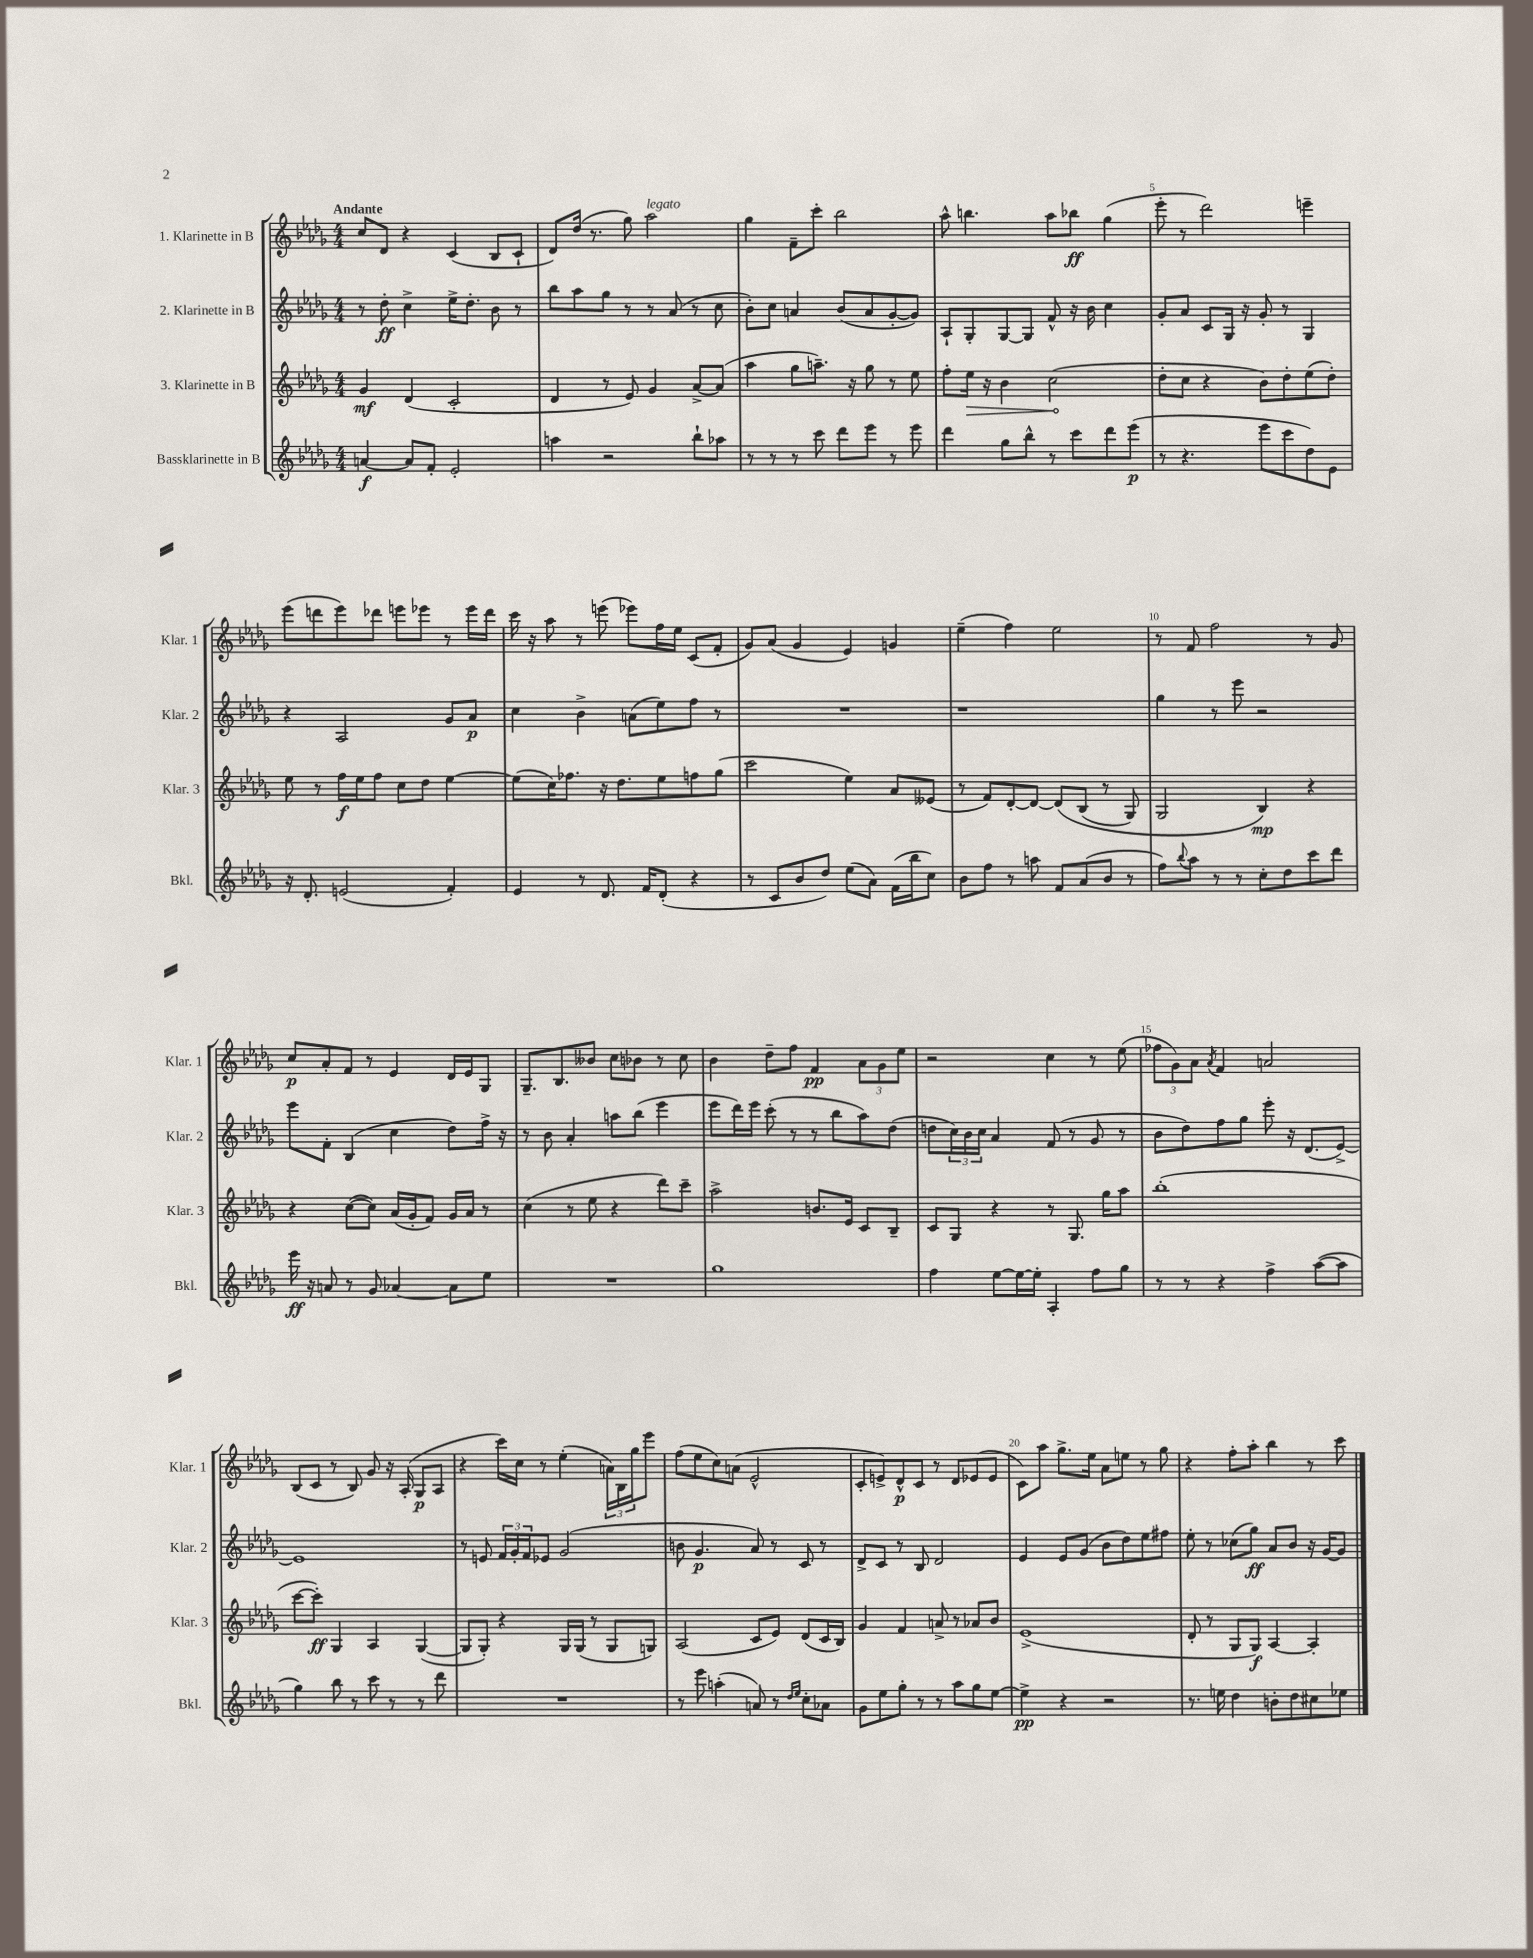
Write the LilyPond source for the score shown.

<<
\new StaffGroup <<
\new Staff = "s0" \with { instrumentName = "1. Klarinette in B" shortInstrumentName = "Klar. 1" } {
    \clef treble \key des \major \numericTimeSignature \time 4/4 \tempo "Andante"
    c''8 des'8 r4 c'4( bes8 c'8-! |
    des'8) des''16( r8. ges''8) aes''2^\markup { \italic "legato" } |
    ges''4 f'8-- c'''8-. bes''2 |
    aes''8-^ b''4. aes''8 bes''8\ff ges''4( |
    ees'''8-. r8 des'''2) e'''4-- |
    ees'''8( d'''8 ees'''8) des'''8 e'''8 ees'''8 r8 ees'''16 des'''16 |
    c'''16 r16 aes''8 r8 e'''8( ees'''8) f''16 ees''16 c'8( f'8-. |
    ges'8) aes'8( ges'4 ees'4) g'4 |
    ees''4--( f''4) ees''2 |
    r8 f'8 f''2 r8 ges'8 |
    c''8\p aes'8-. f'8 r8 ees'4 des'16 ees'16 ges8 |
    ges8.-- bes8. beses'8 c''8 bes'8 r8 c''8 |
    bes'4 des''8-- f''8 f'4\pp \tuplet 3/2 { aes'8 ges'8 ees''8 } |
    r2 c''4 r8 ees''8( |
    \tuplet 3/2 { fes''8 ges'8) aes'8 } \acciaccatura { aes'8 } f'4 a'2 |
    bes8( c'8 r8 bes8) ges'8 r16 aes16-.( ges8\p aes8 |
    r4 c'''16) c''16 r8 ees''4-.( \tuplet 3/2 { a'16) bes16 ges''16 } ees'''8 |
    f''8( ees''8 c''8) a'8( ees'2-^ |
    c'8-. e'8->) des'8-^\p c'8 r8 des'8 ees'8( ees'8 |
    c'8) aes''8 ges''8.-> ees''16 aes'8 e''8 r8 ges''8 |
    r4 f''8-. aes''8-. bes''4 r8 c'''8 \bar "|." |
}
\new Staff = "s1" \with { instrumentName = "2. Klarinette in B" shortInstrumentName = "Klar. 2" } {
    \clef treble \key des \major \numericTimeSignature \time 4/4
    r8 des''8-.\ff c''4-> ees''16-> des''8.-. bes'8 r8 |
    bes''8 aes''8 ges''8 r8 r8 aes'8( r8 c''8 |
    bes'8-.) c''8 a'4 bes'8( a'8 ges'8~-. ges'8) |
    aes8-! ges8-. ges8~ ges8 f'8-^ r16 bes'16 c''4 |
    ges'8-. aes'8 c'8 ges16 r16 ges'8-. r8 ges4 |
    r4 aes2 ges'8 aes'8\p |
    c''4 bes'4-> a'8( ees''8) f''8 r8 |
    R1 |
    r1 |
    ges''4 r8 ees'''8 r2 |
    ees'''8 f'8-. bes4( c''4 des''8) f''16-> r16 |
    r8 bes'8 aes'4-. a''8 bes''8( ees'''4 |
    ees'''8 des'''16) ees'''16 c'''8-.( r8 r8 bes''8 aes''8) des''8( |
    d''8 \tuplet 3/2 { c''16) bes'16 c''16 } aes'4 f'8( r8 ges'8 r8 |
    bes'8 des''8) f''8 ges''8 ees'''8-. r16 des'8.( ees'8~->) |
    ees'1 |
    r8 e'8 \tuplet 3/2 { f'16 ges'16-. f'16 } ees'8 ges'2( |
    b'8 ges'4.\p aes'8) r8 c'8 r8 |
    des'8-> c'8 r8 bes8 des'2 |
    ees'4 ees'8 ges'8( bes'8 des''8) ees''8 fis''8 |
    ees''8-. r8 ces''8( ges''8\ff) aes'8 bes'8 r16 ges'16~ ges'8 \bar "|." |
}
\new Staff = "s2" \with { instrumentName = "3. Klarinette in B" shortInstrumentName = "Klar. 3" } {
    \clef treble \key des \major \numericTimeSignature \time 4/4
    ges'4\mf des'4( c'2-. |
    des'4 r8 ees'8) ges'4 aes'8~-> aes'8( |
    aes''4 ges''8 a''8.--) r16 ges''8 r8 ees''8 |
    f''8-. \once \override Hairpin.circled-tip = ##t ees''16\> r16 bes'4 c''2\!( |
    des''8-. c''8 r4 bes'8) des''8-. ees''8( des''8-.) |
    ees''8 r8 f''16\f ees''16 f''8 c''8 des''8 ees''4~ |
    ees''8( c''16) fes''8. r16 des''8. ees''8 f''8 ges''8( |
    c'''2 ees''4) aes'8 eeses'8( |
    r8 f'8) des'8~-. des'8~ des'8\( bes8( r8 ges8) |
    ges2 bes4\mp\) r4 |
    r4 c''8~( c''8) aes'16( ges'16-. f'8) ges'16 aes'16 r8 |
    c''4( r8 ees''8 r4 des'''8) c'''8-- |
    aes''2-> b'8. ees'16 c'8 bes8-- |
    c'8 ges8 r4 r8 ges8. ges''16 aes''8 |
    bes''1-.( |
    c'''8~ c'''8-.\ff) ges4 aes4 ges4~( |
    ges8 ges8-.) r4 ges16 ges16( r8 ges8 g8) |
    aes2( c'8 ees'8) des'8( c'16 bes16) |
    ges'4 f'4 a'8-> r8 aes'8 bes'8 |
    ees'1->( |
    des'8-. r8 ges8 ges8\f) aes4~ aes4-. \bar "|." |
}
\new Staff = "s3" \with { instrumentName = "Bassklarinette in B" shortInstrumentName = "Bkl." } {
    \clef treble \key des \major \numericTimeSignature \time 4/4
    a'4~\f a'8 f'8-. ees'2-. |
    a''4 r2 bes''8-! aes''8 |
    r8 r8 r8 c'''8 des'''8 ees'''8 r8 ees'''8 |
    des'''4 ges''8 bes''8-^ r8 c'''8 des'''8 ees'''8\p( |
    r8 r4. ees'''8 c'''8 des''8) ees'8 |
    r16 des'8.-. e'2( f'4-.) |
    ees'4 r8 des'8. f'16 des'8-.( r4 |
    r8 c'8 bes'8 des''8) ees''8( aes'8) f'16( bes''16 c''8) |
    bes'8 f''8 r8 a''8 f'8 aes'8( bes'8 r8 |
    f''8) \appoggiatura { bes''8 } aes''8 r8 r8 c''8-. des''8 c'''8 des'''8 |
    ees'''16\ff r16 a'8 r8 ges'8 aes'4~ aes'8 ees''8 |
    R1 |
    ges''1 |
    f''4 ees''8~ ees''16~ ees''16-. aes4-. f''8 ges''8 |
    r8 r8 r4 f''4-> aes''8~( aes''8 |
    ges''4) bes''8 r8 c'''8 r8 r8 des'''8 |
    R1 |
    r8 ees'''8 a''4-.( a'8) r8 \grace { des''16 ees''16 } c''8-. aes'8 |
    ges'8 ees''8 ges''8-. r8 r8 aes''8 ges''8 ees''8~ |
    ees''4->\pp r4 r2 |
    r8. e''16 des''4 b'8-. des''8 cis''8 ees''8 \bar "|." |
}
>>
>>
\layout { \context { \Score \override BarNumber.break-visibility = ##(#f #t #t) barNumberVisibility = #(every-nth-bar-number-visible 5) } }
